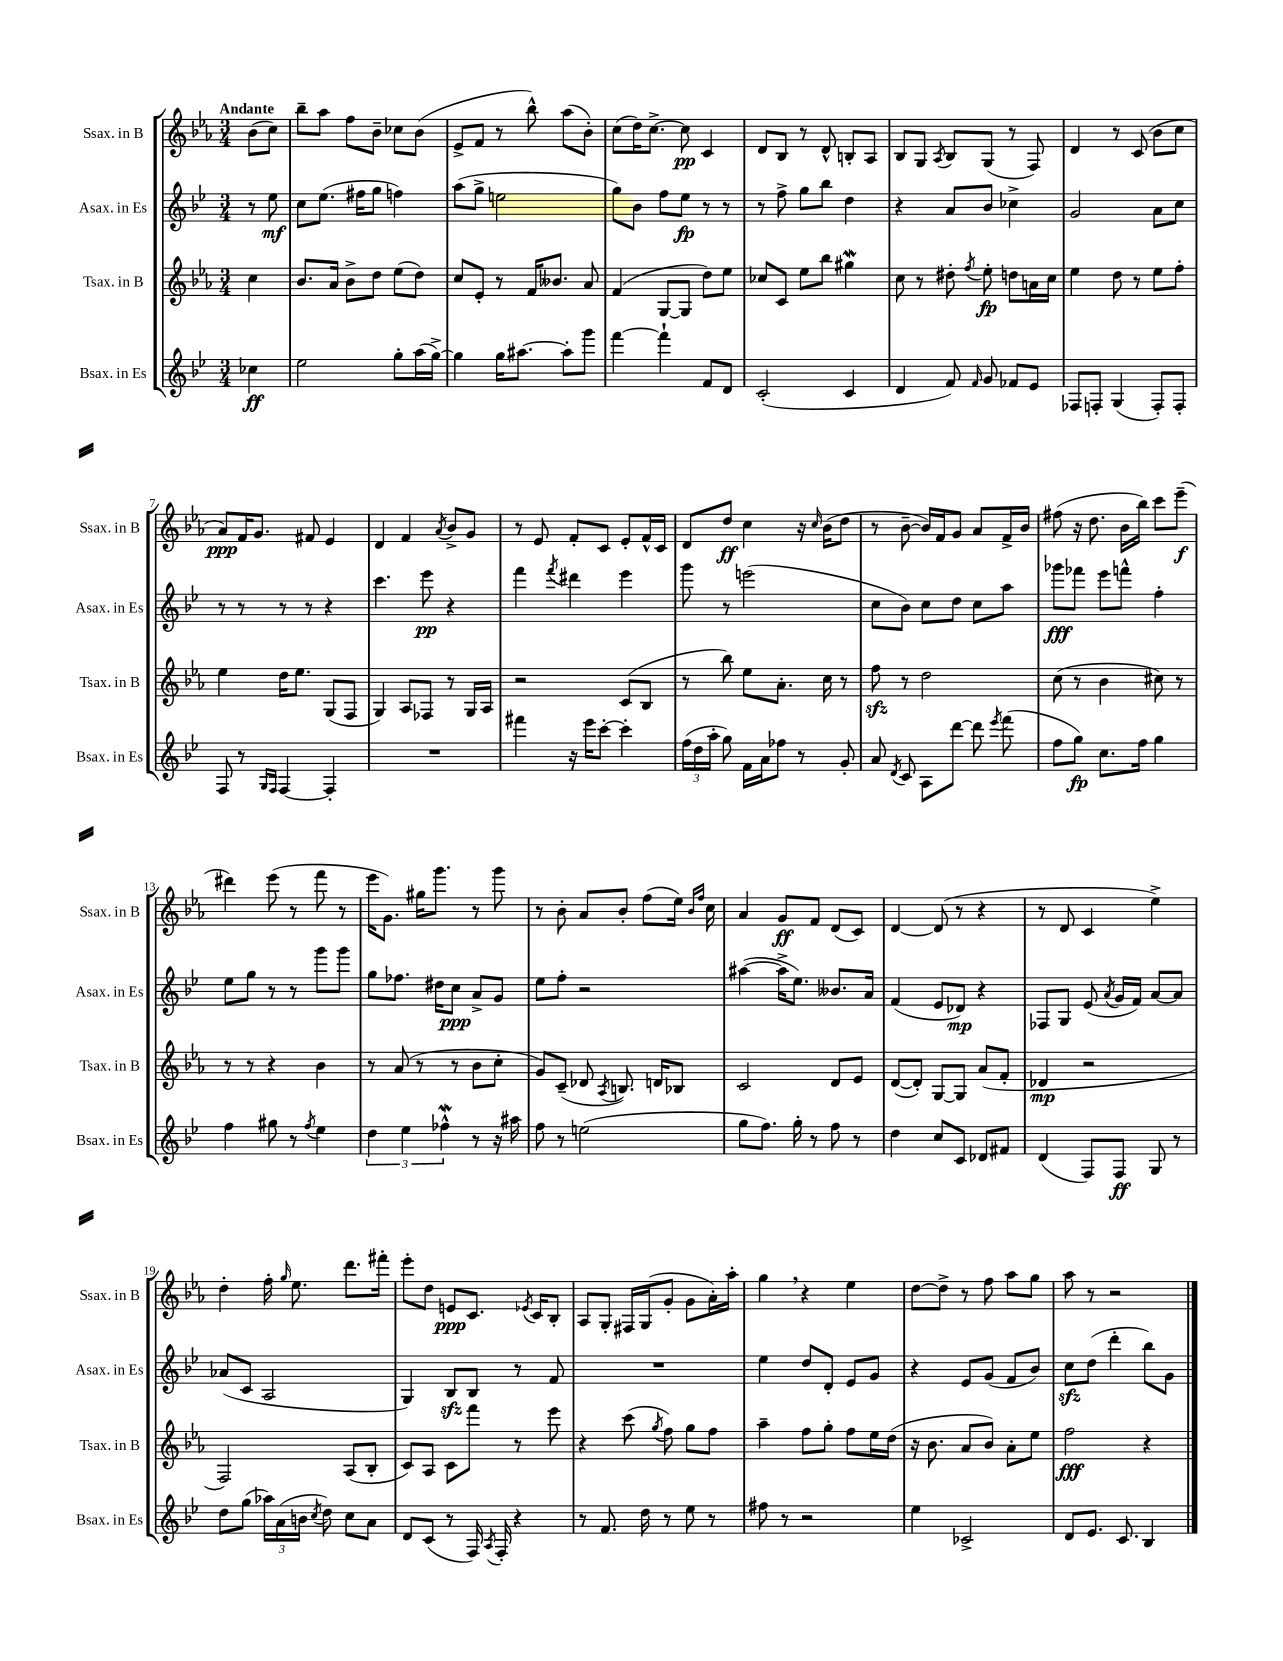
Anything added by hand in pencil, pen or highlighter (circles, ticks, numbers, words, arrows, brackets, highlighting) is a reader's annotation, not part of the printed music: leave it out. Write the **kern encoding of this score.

**kern	**dynam	**kern	**dynam	**kern	**dynam	**kern	**dynam
*part4	*part4	*part3	*part3	*part2	*part2	*part1	*part1
*staff4	*staff4	*staff3	*staff3	*staff2	*staff2	*staff1	*staff1
*I"Bsax. in Es	*	*I"Tsax. in B	*	*I"Asax. in Es	*	*I"Ssax. in B	*
*I'Bsax. in Es	*	*I'Tsax. in B	*	*I'Asax. in Es	*	*I'Ssax. in B	*
*clefG2	*	*clefG2	*	*clefG2	*	*clefG2	*
*k[b-e-]	*	*k[b-e-a-]	*	*k[b-e-]	*	*k[b-e-a-]	*
*M3/4	*	*M3/4	*	*M3/4	*	*M3/4	*
=	=	=	=	=	=	=	=
!	!	!	!	!	!	!LO:TX:a:B:t=Andante	!
4cc-X\	ff	4cc\	.	8r	.	(8b-\L	.
.	.	.	.	8ee-\	mf	8cc\J)	.
=1	=1	=1	=1	=1	=1	=1	=1
2ee-\	.	8.b-/L	.	8cc\L	.	8bb-~\L	.
.	.	.	.	(8.ee-\J	.	8aa-\J	.
.	.	16a-/Jk	.	.	.	.	.
.	.	8b-^\L	.	.	.	8ff\L	.
.	.	.	.	16ff#X\KL	.	.	.
.	.	8dd\J	.	8gg\J	.	8b-~\J	.
8gg'\L	.	(8ee-\L	.	4ffn\)	.	8cc-X\L	.
(16aa\L	.	8dd\J)	.	.	.	(8b-\J	.
[16gg^\JJ)	.	.	.	.	.	.	.
=2	=2	=2	=2	=2	=2	=2	=2
4gg\]	.	8cc/L	.	(8aa\L	.	8e-^/L	.
.	.	8e-'/J	.	8gg^\J	.	8f/J	.
16gg\KL	.	8r	.	2een\	.	8r	.
[8.aa#X\J	.	.	.	.	.	.	.
.	.	16f/KL	.	.	.	8bb-^^\)	.
.	.	8.b--X/J	.	.	.	.	.
8aa#'\L]	.	.	.	.	.	(8aa-\L	.
8ggg\J	.	8a-/	.	.	.	8b-'\J)	.
=3	=3	=3	=3	=3	=3	=3	=3
[4fff\	.	(4f/	.	8gg\L)	.	(8cc\L	.
.	.	.	.	8b-\J	.	16dd\K)	.
.	.	.	.	.	.	[8.cc^\J	.
4fff`\]	.	[8G/L	.	8ff\L	.	.	.
.	.	8G/J]	.	8ee-\J	fp	8cc\]	pp
8f/L	.	8dd\L)	.	8r	.	4c/	.
8d/J	.	8ee-\J	.	8r	.	.	.
=4	=4	=4	=4	=4	=4	=4	=4
(2c'/	.	8cc-X/L	.	8r	.	8d/L	.
.	.	8c/J	.	8ff^\	.	8B-/J	.
.	.	8ee-\L	.	8gg\L	.	8r	.
.	.	8bb-\J	.	8bb-\J	.	8d^^/	.
4c/	.	4gg#XW\	.	4dd\	.	8Bn'/L	.
.	.	.	.	.	.	8A-/J	.
=5	=5	=5	=5	=5	=5	=5	=5
4d/	.	8cc\	.	4r	.	8B-/L	.
.	.	8r	.	.	.	8G/J	.
.	.	.	.	.	.	8qA-/	.
8f/)	.	8dd#X'\	.	8a/L	.	8B-/L	.
16qqf/	.	8qff/	.	.	.	.	.
8g/	.	8ee-'\	fp	8b-/J	.	(8G/J	.
8f-X/L	.	8ddn\L	.	4cc-X^\	.	8r	.
8e-/J	.	16an\L	.	.	.	8F/)	.
.	.	16cc\JJ	.	.	.	.	.
=6	=6	=6	=6	=6	=6	=6	=6
8F-X/L	.	4ee-\	.	2g/	.	4d/	.
8Fn'/J	.	.	.	.	.	.	.
(4G/	.	8dd\	.	.	.	8r	.
.	.	8r	.	.	.	(8c/	.
8F'/L)	.	8ee-\L	.	8a\L	.	8b-\L	.
8F'/J	.	8ff'\J	.	8cc\J	.	8cc\J	.
!!LO:LB:g=z
=7	=7	=7	=7	=7	=7	=7	=7
8F/	.	4ee-\	.	8r	.	8a-/L)	ppp
8r	.	.	.	8r	.	16f/K	.
.	.	.	.	.	.	8.g/J	.
16qqG/LL	.	.	.	.	.	.	.
16qqF/JJ	.	.	.	.	.	.	.
[4F/	.	16dd\KL	.	8r	.	.	.
.	.	8.ee-\J	.	.	.	.	.
.	.	.	.	8r	.	8f#X/	.
4F'/]	.	(8G/L	.	4r	.	4e-/	.
.	.	8F/J	.	.	.	.	.
=8	=8	=8	=8	=8	=8	=8	=8
2.r	.	4G/)	.	4.ccc\	.	4d/	.
.	.	8A-/L	.	.	.	4f/	.
.	.	8F-X/J	.	8eee-\	pp	.	.
.	.	.	.	.	.	8qa-/	.
.	.	8r	.	4r	.	8b-^/L	.
.	.	16G/LL	.	.	.	8g/J	.
.	.	16A-/JJ	.	.	.	.	.
=9	=9	=9	=9	=9	=9	=9	=9
4fff#X\	.	2r	.	4fff\	.	8r	.
.	.	.	.	.	.	8e-/	.
.	.	.	.	8qfff/	.	.	.
16r	.	.	.	4ddd#X\	.	8f'/L	.
16eee-\KL	.	.	.	.	.	.	.
[8ccc'\J	.	.	.	.	.	8c/J	.
4ccc'\]	.	(8c/L	.	4eee-\	.	8e-'/L	.
.	.	8B-/J	.	.	.	16f^^/L	.
.	.	.	.	.	.	16c/JJ	.
=10	=10	=10	=10	=10	=10	=10	=10
(24ff\LL	.	8r	.	8ggg\	.	8d/L	.
24dd\	.	.	.	.	.	.	.
24aa'\JJ	.	.	.	.	.	.	.
8gg\)	.	8bb-\)	.	8r	.	8dd/J	ff
16f\LL	.	8ee-\L	.	(2eeen\	.	4cc\	.
16a\J	.	.	.	.	.	.	.
8ff-X\J	.	8.a-'\J	.	.	.	.	.
8r	.	.	.	.	.	16r	.
.	.	.	.	.	.	16qqcc/	.
.	.	16cc\	.	.	.	(16b-\KL	.
8g'/	.	8r	.	.	.	8dd\J	.
=11	=11	=11	=11	=11	=11	=11	=11
8a/	.	8ffzz\	.	8cc\L	.	8r	.
8qd/	.	.	.	.	.	.	.
8c/	.	8r	.	8b-\J)	.	[8b-~\	.
8A\L	.	2dd\	.	8cc\L	.	16b-/LL])	.
.	.	.	.	.	.	16f/J	.
[8ddd\J	.	.	.	8dd\J	.	8g/J	.
8ddd\]	.	.	.	8cc\L	.	8a-/L	.
8qeee-/	.	.	.	.	.	.	.
(8fff\	.	.	.	8aa\J	.	16f^/L	.
.	.	.	.	.	.	16b-/JJ	.
=12	=12	=12	=12	=12	=12	=12	=12
8ff\L	.	(8cc\	.	8ggg-X\L	fff	(8ff#X\	.
8gg\J)	fp	8r	.	8fff-X\J	.	16r	.
.	.	.	.	.	.	8.dd\	.
8.cc\L	.	4b-\	.	8eee-\L	.	.	.
.	.	.	.	8fffn^^\J	.	16b-\LL	.
16ff\Jk	.	.	.	.	.	16bb-\JJ)	.
4gg\	.	8cc#X\)	.	4ff'\	.	8ccc\L	.
.	.	8r	.	.	.	(8eee-~\J	f
!!LO:LB:g=z
=13	=13	=13	=13	=13	=13	=13	=13
4ff\	.	8r	.	8ee-\L	.	4ddd#X\)	.
.	.	8r	.	8gg\J	.	.	.
8gg#X\	.	4r	.	8r	.	(8eee-\	.
8r	.	.	.	8r	.	8r	.
8qff/	.	.	.	.	.	.	.
4ee-\	.	4b-\	.	8ggg\L	.	8fff\	.
.	.	.	.	8ggg\J	.	8r	.
=14	=14	=14	=14	=14	=14	=14	=14
6dd\	.	8r	.	8gg\L	.	16eee-\KL	.
.	.	.	.	.	.	8.g\J)	.
.	.	(8a-/	.	8.ff-X\J	.	.	.
6ee-\	.	.	.	.	.	.	.
.	.	8r	.	.	.	16gg#X\KL	.
.	.	.	.	16dd#X\KL	.	8.ggg\J	.
6ff-Xw^^\	.	.	.	.	.	.	.
.	.	8r	.	8cc\J	ppp	.	.
8r	.	8b-\L	.	8a^/L	.	8r	.
16r	.	8cc'\J	.	8g/J	.	8ggg\	.
16aa#X\	.	.	.	.	.	.	.
=15	=15	=15	=15	=15	=15	=15	=15
8ff\	.	8g/L)	.	8ee-\L	.	8r	.
8r	.	(8c~/J	.	8ff'\J	.	8b-'\	.
(2een\	.	8d-X/	.	2r	.	8a-/L	.
.	.	8qA-/	.	.	.	.	.
.	.	8.Bn/)	.	.	.	8b-'/J	.
.	.	.	.	.	.	(8ff\L	.
.	.	16dn/KL	.	.	.	.	.
.	.	8B-X/J	.	.	.	16ee-\Jk)	.
.	.	.	.	.	.	16qqb-/LL	.
.	.	.	.	.	.	16qqff/JJ	.
.	.	.	.	.	.	16cc\	.
=16	=16	=16	=16	=16	=16	=16	=16
8gg\L	.	2c/	.	([4aa#X\	.	4a-/	.
8.ff\J)	.	.	.	.	.	.	.
.	.	.	.	16aa#^\KL]	.	8g/L	ff
16gg'\	.	.	.	8.ee-\J)	.	.	.
8r	.	.	.	.	.	8f/J	.
8ff\	.	8d/L	.	8.b--X/L	.	(8d/L	.
8r	.	8e-/J	.	.	.	8c/J)	.
.	.	.	.	16a/Jk	.	.	.
=17	=17	=17	=17	=17	=17	=17	=17
4dd\	.	([8d/L	.	(4f/	.	[4d/	.
.	.	8d'/J])	.	.	.	.	.
8cc/L	.	[8G/L	.	8e-/L	.	(8d/]	.
8c/J	.	8G/J]	.	8d-X/J)	mp	8r	.
8d-X/L	.	(8a-/L	.	4r	.	4r	.
8f#X/J	.	8f'/J	.	.	.	.	.
=18	=18	=18	=18	=18	=18	=18	=18
(4d/	.	4d-X/	mp	8F-X/L	.	8r	.
.	.	.	.	8G/J	.	8d/	.
8F/L)	.	2r	.	(8e-/	.	4c/	.
.	.	.	.	8qa/	.	.	.
8F/J	ff	.	.	16g/LL	.	.	.
.	.	.	.	16f/JJ)	.	.	.
8G/	.	.	.	[8a/L	.	4ee-^\)	.
8r	.	.	.	8a/J]	.	.	.
!!LO:LB:g=z
=19	=19	=19	=19	=19	=19	=19	=19
8dd\L	.	2F/)	.	(8a-X/L	.	4dd'\	.
(8gg\J	.	.	.	8c/J	.	.	.
24aa-X\LL)	.	.	.	2A/	.	16ff'\	.
(24a\	.	.	.	.	.	.	.
.	.	.	.	.	.	16qqgg/	.
.	.	.	.	.	.	8.ee-\	.
24bn\JJ	.	.	.	.	.	.	.
8qcc/	.	.	.	.	.	.	.
8dd\)	.	.	.	.	.	.	.
8cc\L	.	(8A-/L	.	.	.	8.ddd\L	.
8a\J	.	8B-'/J	.	.	.	.	.
.	.	.	.	.	.	16fff#X'\Jk	.
=20	=20	=20	=20	=20	=20	=20	=20
8d/L	.	8c/L)	.	4G/)	.	8eee-'\L	.
(8c/J	.	8A-/J	.	.	.	8dd\J	.
8r	.	8c\L	.	8B-zz/L	.	8en/L	ppp
16F/)	.	8fff\J	.	8B-/J	.	8.c/J	.
8qA/	.	.	.	.	.	.	.
16F'/	.	.	.	.	.	.	.
4r	.	8r	.	8r	.	.	.
.	.	.	.	.	.	8qe-X/	.
.	.	.	.	.	.	16c/KL	.
.	.	8eee-\	.	8f/	.	8B-'/J	.
=21	=21	=21	=21	=21	=21	=21	=21
8r	.	4r	.	2.r	.	8A-/L	.
8.f/	.	.	.	.	.	8G'/J	.
.	.	(8ccc\	.	.	.	16F#X/LL	.
16dd\	.	.	.	.	.	(16G/J	.
.	.	8qgg/	.	.	.	.	.
8r	.	8ff\)	.	.	.	8g'/J	.
8ee-\	.	8gg\L	.	.	.	8g\L	.
8r	.	8ff\J	.	.	.	16a-'\L)	.
.	.	.	.	.	.	16aa-'\JJ	.
=22	=22	=22	=22	=22	=22	=22	=22
8ff#X\	.	4aa-~\	.	4ee-\	.	4gg,\	.
8r	.	.	.	.	.	.	.
2r	.	8ff\L	.	8dd/L	.	4r	.
.	.	8gg'\J	.	8d'/J	.	.	.
.	.	8ff\L	.	8e-/L	.	4ee-\	.
.	.	16ee-\L	.	8g/J	.	.	.
.	.	(16dd\JJ	.	.	.	.	.
=23	=23	=23	=23	=23	=23	=23	=23
4ee-\	.	16r	.	4r	.	[8dd\L	.
.	.	8.b-\	.	.	.	.	.
.	.	.	.	.	.	8dd^\J]	.
2c-X^/	.	8a-/L	.	8e-/L	.	8r	.
.	.	8b-/J)	.	(8g/J	.	8ff\	.
.	.	8a-'\L	.	8f/L	.	8aa-\L	.
.	.	8ee-\J	.	8b-/J)	.	8gg\J	.
=24	=24	=24	=24	=24	=24	=24	=24
8d/L	.	2ff\	fff	8cczz\L	.	8aa-\	.
8.e-/J	.	.	.	(8dd\J	.	8r	.
.	.	.	.	4ddd'\	.	2r	.
8.c/	.	.	.	.	.	.	.
4B-/	.	4r	.	8bb-\L)	.	.	.
.	.	.	.	8g\J	.	.	.
==	==	==	==	==	==	==	==
*-	*-	*-	*-	*-	*-	*-	*-
